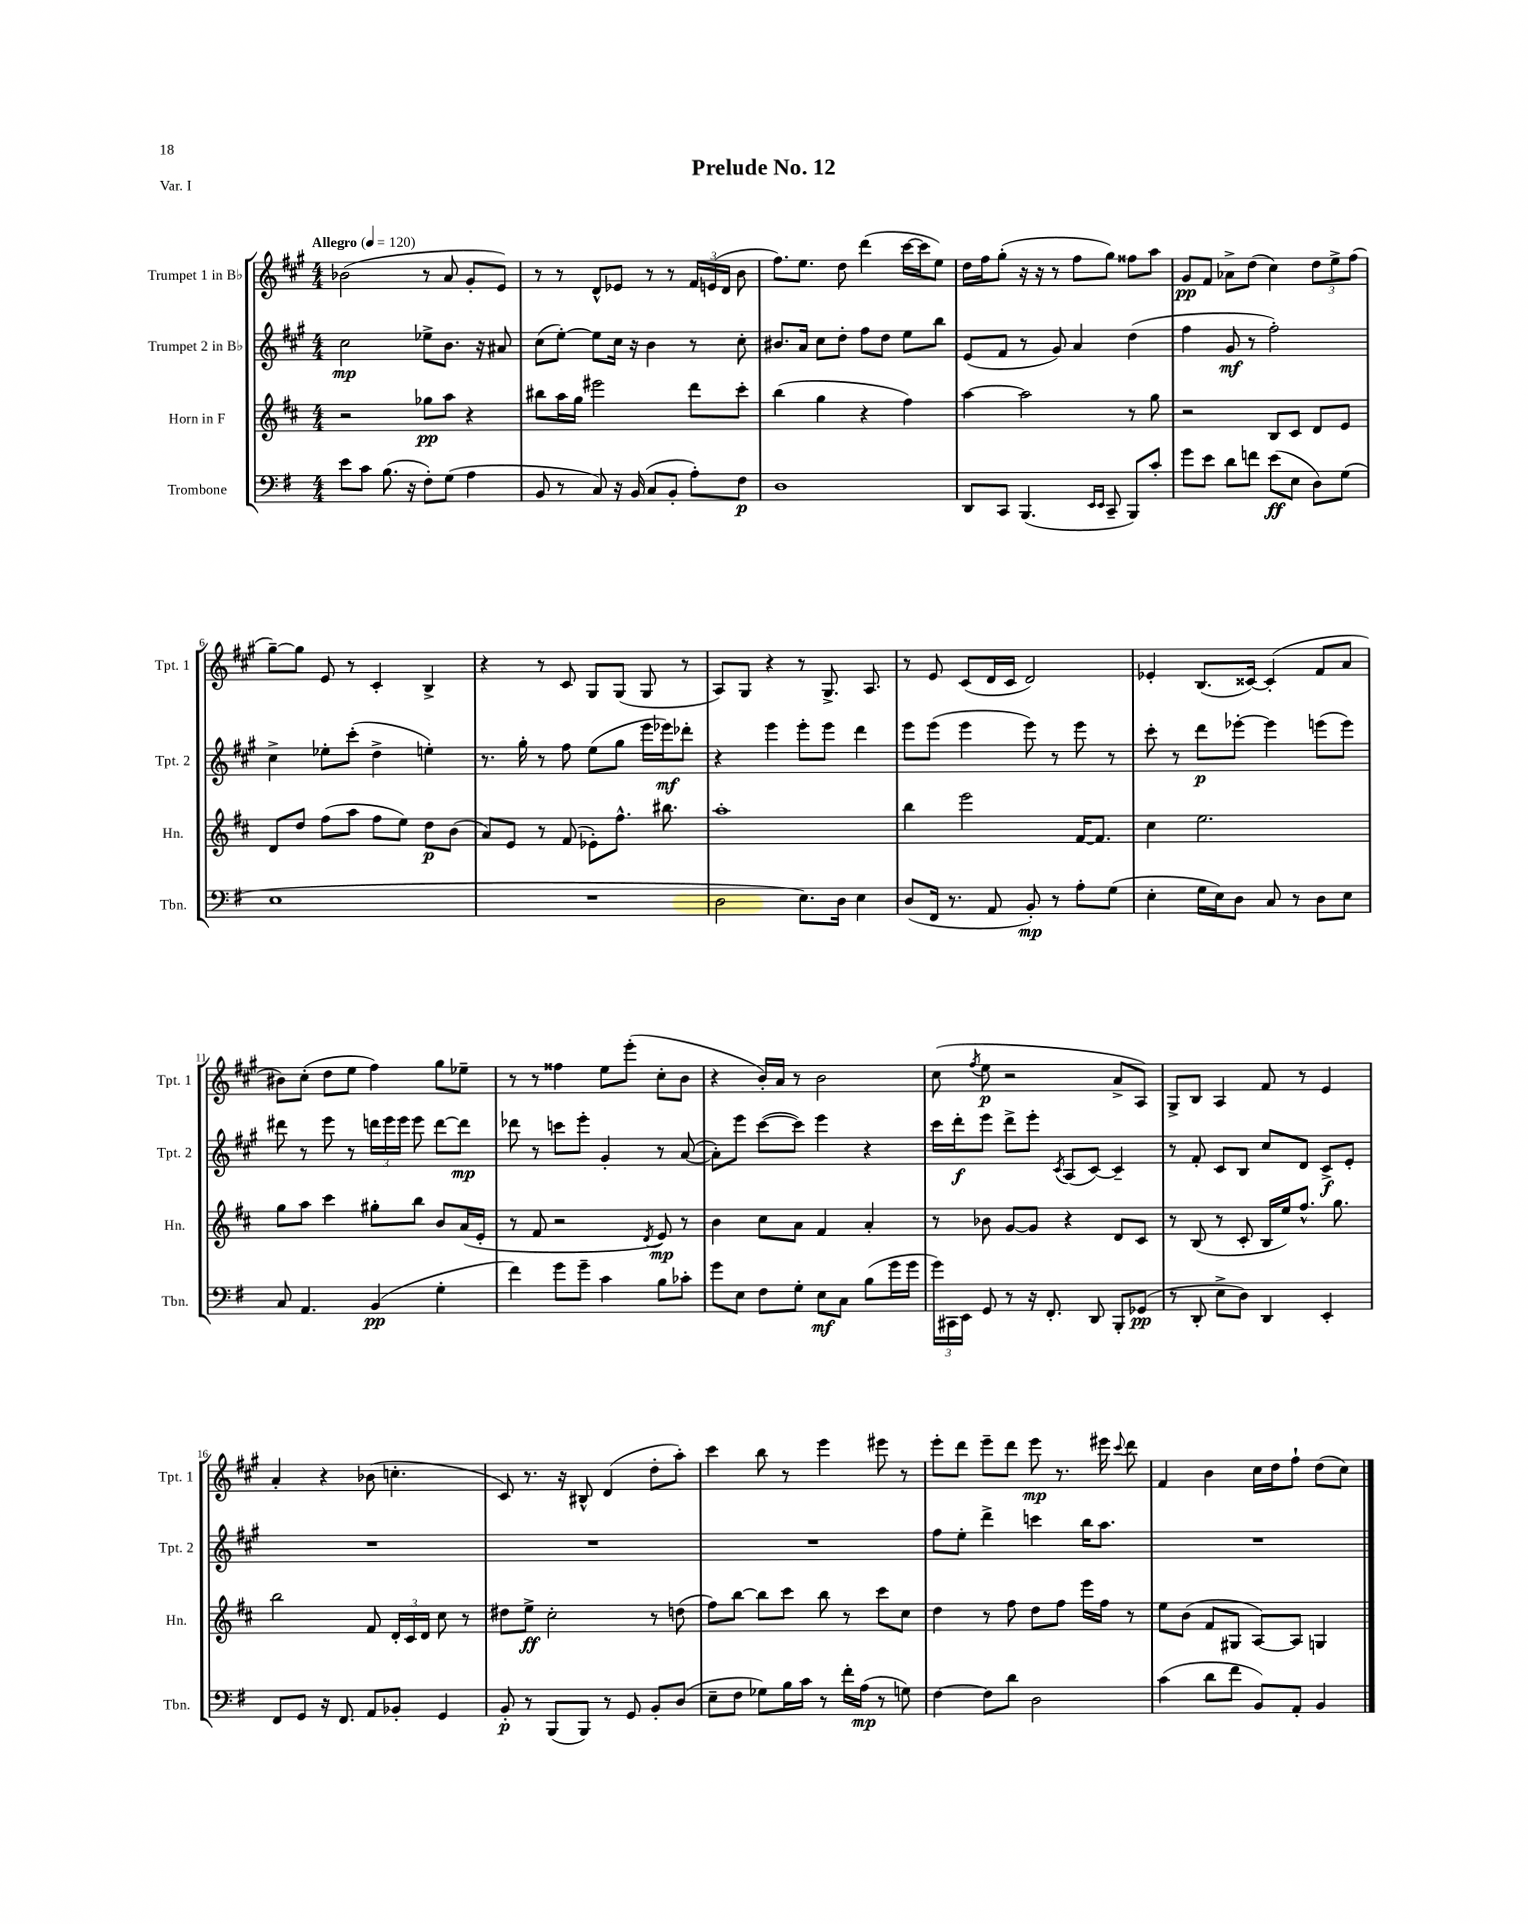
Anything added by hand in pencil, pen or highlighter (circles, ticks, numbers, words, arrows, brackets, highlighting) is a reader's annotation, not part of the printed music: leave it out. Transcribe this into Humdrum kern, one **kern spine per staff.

**kern	**dynam	**kern	**dynam	**kern	**dynam	**kern	**dynam
*part4	*part4	*part3	*part3	*part2	*part2	*part1	*part1
*staff4	*staff4	*staff3	*staff3	*staff2	*staff2	*staff1	*staff1
*I"Trombone	*	*I"Horn in F	*	*I"Trumpet 2 in B♭	*	*I"Trumpet 1 in B♭	*
*I'Tbn.	*	*I'Hn.	*	*I'Tpt. 2	*	*I'Tpt. 1	*
*clefF4	*	*clefG2	*	*clefG2	*	*clefG2	*
*k[f#]	*	*k[f#c#]	*	*k[f#c#g#]	*	*k[f#c#g#]	*
*M4/4	*	*M4/4	*	*M4/4	*	*M4/4	*
*MM120	*	*MM120	*	*MM120	*	*MM120	*
=1	=1	=1	=1	=1	=1	=1	=1
!	!	!	!	!	!	!LO:TX:a:B:t=Allegro	!
8e\L	.	2r	.	2cc#\	mp	(2b-X\	.
8c\J	.	.	.	.	.	.	.
(8.B\	.	.	.	.	.	.	.
16r	.	.	.	.	.	.	.
8F#'\L)	.	8gg-X\L	pp	8ee-X^\L	.	8r	.
(8G\J	.	8aa\J	.	8.b\J	.	8a/	.
4A\	.	4r	.	.	.	8g#'/L	.
.	.	.	.	16r	.	.	.
.	.	.	.	8a#X/	.	8e/J)	.
=2	=2	=2	=2	=2	=2	=2	=2
8BB/	.	8bb#X\L	.	(8cc#\L	.	8r	.
8r	.	16aa\L	.	[8ee'\J)	.	8r	.
.	.	16gg\JJ	.	.	.	.	.
8C/)	.	2eee#X\	.	8ee\L]	.	8d^^/L	.
16r	.	.	.	16cc#\Jk	.	8e-X/J	.
(16BB/	.	.	.	16r	.	.	.
8C/L	.	.	.	4b\	.	8r	.
8BB'/J	.	.	.	.	.	8r	.
8A'\L)	.	8ddd\L	.	8r	.	24f#/LL	.
.	.	.	.	.	.	(24en/	.
.	.	.	.	.	.	24d/JJ	.
8F#\J	p	8ccc#'\J	.	8cc#'\	.	8b\	.
=3	=3	=3	=3	=3	=3	=3	=3
1D	.	(4bb\	.	8.b#X/L	.	8.ff#\L)	.
.	.	.	.	16a/Jk	.	8.ee\J	.
.	.	4gg\	.	8cc#\L	.	.	.
.	.	.	.	8dd'\J	.	8dd\	.
.	.	4r	.	8ff#\L	.	(4ddd\	.
.	.	.	.	8dd\J	.	.	.
.	.	4ff#\)	.	8ee\L	.	[16ccc#\LL	.
.	.	.	.	.	.	16ccc#\J]	.
.	.	.	.	8bb\J	.	8ee\J)	.
=4	=4	=4	=4	=4	=4	=4	=4
8DD/L	.	[4aa\	.	(8e/L	.	16dd\LL	.
.	.	.	.	.	.	16ff#\J	.
8CC/J	.	.	.	8f#/J	.	(8gg#'\J	.
(4.BBB/	.	2aa\]	.	8r	.	16r	.
.	.	.	.	.	.	16r	.
.	.	.	.	8g#/)	.	8r	.
.	.	.	.	4a/	.	8ff#\L	.
16qqEE/LL	.	.	.	.	.	.	.
16qqEE/JJ	.	.	.	.	.	.	.
8CC~/	.	.	.	.	.	8gg#\J)	.
8BBB/L)	.	8r	.	(4dd\	.	8ff##X\L	.
8c'/J	.	8gg\	.	.	.	8aa\J	.
=5	=5	=5	=5	=5	=5	=5	=5
8g\L	.	2r	.	4ff#\	.	8g#/L	pp
8e\J	.	.	.	.	.	8f#/J	.
8d\L	.	.	.	8g#/	mf	8a-X^\L	.
8fn\J	.	.	.	8r	.	(8dd\J	.
(8e\L	ff	8B/L	.	2ff#'\)	.	4cc#\)	.
8E\J	.	8c#/J	.	.	.	.	.
8D\L)	.	8d/L	.	.	.	12dd\L	.
.	.	.	.	.	.	12ee^\	.
(8G\J	.	8e/J	.	.	.	.	.
.	.	.	.	.	.	(12ff#\J	.
!!LO:LB:g=z
=6	=6	=6	=6	=6	=6	=6	=6
1E	.	8d/L	.	4cc#^\	.	[8gg#~\L)	.
.	.	8dd/J	.	.	.	8gg#\J]	.
.	.	(8ff#\L	.	8ee-X'\L	.	8e/	.
.	.	8aa\J	.	(8ccc#'\J	.	8r	.
.	.	8ff#\L	.	4dd^\	.	4c#'/	.
.	.	8ee\J)	.	.	.	.	.
.	.	8dd\L	p	4een'\)	.	4B^/	.
.	.	(8b\J	.	.	.	.	.
=7	=7	=7	=7	=7	=7	=7	=7
1r	.	8a/L)	.	8.r	.	4r	.
.	.	8e/J	.	.	.	.	.
.	.	.	.	16gg#'\	.	.	.
.	.	8r	.	8r	.	8r	.
.	.	(8f#/	.	8ff#\	.	8c#/	.
.	.	8e-X'\L)	.	(8ee\L	.	8G#/L	.
.	.	8.ff#^^\J	.	8gg#\J	.	(8G#/J	.
.	.	.	.	16eee\LL	.	8G#/	.
.	.	8.bb#X\	.	16eee-X\J)	mf	.	.
.	.	.	.	8ddd-X'\J	.	8r	.
=8	=8	=8	=8	=8	=8	=8	=8
2D\	.	1aa'	.	4r	.	8A/L)	.
.	.	.	.	.	.	8G#/J	.
.	.	.	.	4eee\	.	4r	.
8.E\L)	.	.	.	8eee'\L	.	8r	.
.	.	.	.	8eee\J	.	8.G#^/	.
16D\Jk	.	.	.	.	.	.	.
4E\	.	.	.	4ddd\	.	.	.
.	.	.	.	.	.	8.A/	.
=9	=9	=9	=9	=9	=9	=9	=9
(8D/L	.	4bb\	.	8eee\L	.	8r	.
16FF#/Jk	.	.	.	(8eee\J	.	8e/	.
8.r	.	.	.	.	.	.	.
.	.	2eee\	.	4eee\	.	(8c#/L	.
8AA/	.	.	.	.	.	16d/L	.
.	.	.	.	.	.	16c#/JJ	.
8BB'/)	mp	.	.	8eee\)	.	2d/)	.
8r	.	.	.	8r	.	.	.
8A'\L	.	[16f#/KL	.	8eee\	.	.	.
.	.	8.f#/J]	.	.	.	.	.
(8G\J	.	.	.	8r	.	.	.
=10	=10	=10	=10	=10	=10	=10	=10
4E'\	.	4cc#\	.	8ccc#'\	.	4e-X'/	.
.	.	.	.	8r	.	.	.
16G\LL	.	2.ee\	.	8ddd\L	p	(8.B/L	.
16E\J)	.	.	.	.	.	.	.
8D\J	.	.	.	[8eee-X'\J	.	.	.
.	.	.	.	.	.	[16c##X/Jk)	.
8C/	.	.	.	4eee-\]	.	(4c##'/]	.
8r	.	.	.	.	.	.	.
8D\L	.	.	.	(8eeen\L	.	8f#/L	.
8E\J	.	.	.	8eee\J)	.	8a/J	.
!!LO:LB:g=z
=11	=11	=11	=11	=11	=11	=11	=11
8C/	.	8gg\L	.	8ddd#X\	.	8b#X\L)	.
4.AA/	.	8aa\J	.	8r	.	(8cc#'\J	.
.	.	4ccc#\	.	8eee\	.	8dd\L	.
.	.	.	.	8r	.	8ee\J	.
(4BB/	pp	8gg#X'\L	.	24dddn\LL	.	4ff#\)	.
.	.	.	.	24eee\	.	.	.
.	.	.	.	24eee\JJ	.	.	.
.	.	8bb\J	.	8eee\	.	.	.
4G'\	.	8b/L	.	[8ddd\L	.	8gg#\L	.
.	.	(16a/L	.	8ddd\J]	mp	8ee-X~\J	.
.	.	16e'/JJ	.	.	.	.	.
=12	=12	=12	=12	=12	=12	=12	=12
4f#\)	.	8r	.	8ddd-X\	.	8r	.
.	.	8f#/	.	8r	.	8r	.
8g\L	.	2r	.	8cccn\L	.	4ff##X\	.
8g~\J	.	.	.	8eee'\J	.	.	.
4c\	.	.	.	4g#'/	.	8ee\L	.
.	.	.	.	.	.	(8eee'\J	.
.	.	8qd/	.	.	.	.	.
8B\L	.	8e/)	mp	8r	.	8cc#'\L	.
8c-X'\J	.	8r	.	([8a/	.	8b\J	.
=13	=13	=13	=13	=13	=13	=13	=13
8g\L	.	4b\	.	8a'\L])	.	4r	.
8E\J	.	.	.	8eee\J	.	.	.
8F#\L	.	8cc#\L	.	([8ccc#\L	.	16b'/LL)	.
.	.	.	.	.	.	16a/JJ	.
8G'\J	.	8a\J	.	8ccc#\J])	.	8r	.
8E\L	mf	4f#/	.	4eee\	.	2b\	.
8C\J	.	.	.	.	.	.	.
(8B\L	.	4a'/	.	4r	.	.	.
16g\L	.	.	.	.	.	.	.
16g\JJ	.	.	.	.	.	.	.
=14	=14	=14	=14	=14	=14	=14	=14
24g\LL)	.	8r	.	16ccc#\LL	.	(8cc#\	.
24CC#X\	.	.	.	.	.	.	.
.	.	.	.	16ddd'\J	f	.	.
24EE\JJ	.	.	.	.	.	.	.
.	.	.	.	.	.	8qff#/	.
8GG/	.	8b-X\	.	8eee\J	.	8ee\	p
8r	.	[8g/L	.	8ddd^\L	.	2r	.
16r	.	8g/J]	.	8eee'\J	.	.	.
8.FF#'/	.	.	.	.	.	.	.
.	.	.	.	8qc#/	.	.	.
.	.	4r	.	(8A/L	.	.	.
8DD/	.	.	.	[8c#/J)	.	.	.
8BBB'/L	.	8d/L	.	4c#~/]	.	8a^/L	.
(8GG-X/J	pp	8c#/J	.	.	.	8A/J)	.
=15	=15	=15	=15	=15	=15	=15	=15
8r	.	8r	.	8r	.	8G#^/L	.
8DD'/	.	(8B/	.	8f#'/	.	8B/J	.
8E^\L	.	8r	.	8c#/L	.	4A/	.
8D\J)	.	8c#'/	.	8B/J	.	.	.
4DD/	.	16B/LL	.	8cc#/L	.	8f#/	.
.	.	16ee/J)	.	.	.	.	.
.	.	8.ff#^^/J	.	8d/J	.	8r	.
4EE'/	.	.	.	8c#^/L	f	4e/	.
.	.	8.gg\	.	.	.	.	.
.	.	.	.	8e'/J	.	.	.
!!LO:LB:g=z
=16	=16	=16	=16	=16	=16	=16	=16
8FF#/L	.	2bb\	.	1r	.	4a'/	.
8GG/J	.	.	.	.	.	.	.
16r	.	.	.	.	.	4r	.
8.FF#/	.	.	.	.	.	.	.
8AA/L	.	8f#/	.	.	.	(8b-X\	.
8BB-X'/J	.	24d'/LL	.	.	.	4.ccn'\	.
.	.	24c#/	.	.	.	.	.
.	.	24d/JJ	.	.	.	.	.
4GG/	.	8cc#\	.	.	.	.	.
.	.	8r	.	.	.	.	.
=17	=17	=17	=17	=17	=17	=17	=17
8BB'/	p	8dd#X\L	.	1r	.	8c#/)	.
8r	.	8ee^\J	ff	.	.	8.r	.
(8BBB/L	.	2cc#'\	.	.	.	.	.
.	.	.	.	.	.	16r	.
8BBB/J)	.	.	.	.	.	8B#X^^/	.
8r	.	.	.	.	.	(4d/	.
8GG/	.	.	.	.	.	.	.
8BB'/L	.	8r	.	.	.	8dd'\L	.
(8D/J	.	(8ddn\	.	.	.	8aa'\J)	.
=18	=18	=18	=18	=18	=18	=18	=18
8E~\L	.	8ff#\L)	.	1r	.	4ccc#\	.
8F#\J	.	[8bb\J	.	.	.	.	.
8G-X\L)	.	8bb\L]	.	.	.	8bb\	.
16B\L	.	8ccc#\J	.	.	.	8r	.
16c\JJ	.	.	.	.	.	.	.
8r	.	8bb\	.	.	.	4eee\	.
16f#'\LL	.	8r	.	.	.	.	.
(16A\JJ	mp	.	.	.	.	.	.
8r	.	8ccc#\L	.	.	.	8eee#X\	.
8Gn\)	.	8cc#\J	.	.	.	8r	.
=19	=19	=19	=19	=19	=19	=19	=19
[4F#\	.	4dd\	.	8ff#\L	.	8eee'\L	.
.	.	.	.	8ee'\J	.	8ddd\J	.
8F#\L]	.	8r	.	4ddd^\	.	8eee~\L	.
8d\J	.	8ff#\	.	.	.	8ddd\J	.
2D\	.	8dd\L	.	4cccn\	.	8eee\	mp
.	.	8ff#\J	.	.	.	8.r	.
.	.	16eee\LL	.	16bb\KL	.	.	.
.	.	16ff#\JJ	.	8.aa\J	.	16eee#X\	.
.	.	.	.	.	.	8qqccc#/	.
.	.	8r	.	.	.	8ddd\	.
=20	=20	=20	=20	=20	=20	=20	=20
(4c\	.	8ee\L	.	1r	.	4f#/	.
.	.	(8b\J	.	.	.	.	.
8d\L	.	8f#/L	.	.	.	4b\	.
8f#\J	.	8G#X/J	.	.	.	.	.
8BB/L)	.	[8A/L)	.	.	.	16cc#\LL	.
.	.	.	.	.	.	16dd\J	.
8AA'/J	.	8A/J]	.	.	.	8ff#`\J	.
4BB/	.	4Gn/	.	.	.	(8dd\L	.
.	.	.	.	.	.	8cc#\J)	.
==	==	==	==	==	==	==	==
*-	*-	*-	*-	*-	*-	*-	*-
